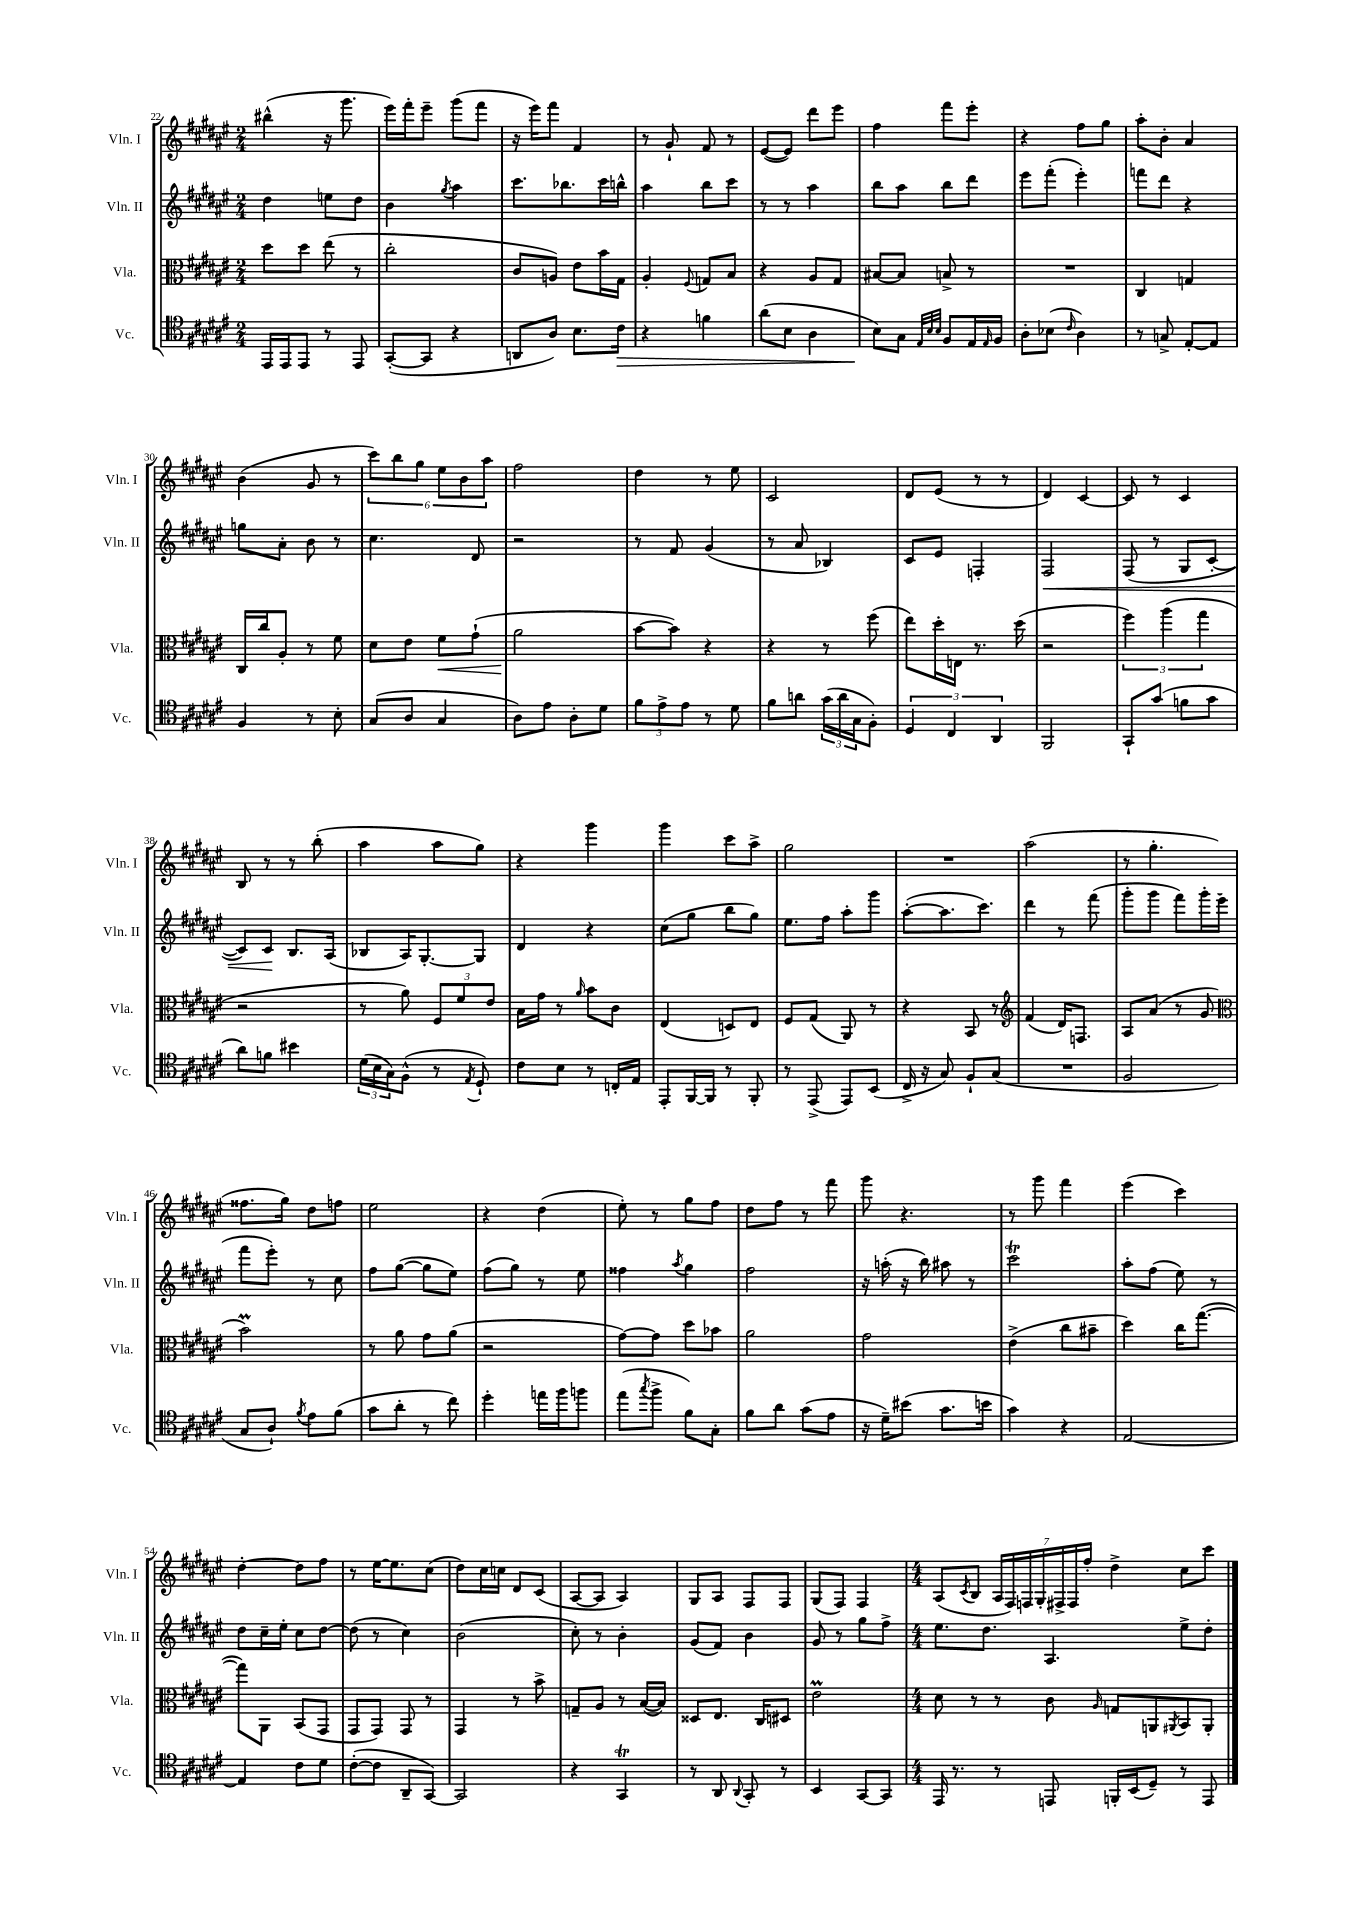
<<
\new StaffGroup <<
\new Staff = "s0" \with { instrumentName = "Vln. I" shortInstrumentName = "Vln. I" } {
    \clef treble \key fis \major \numericTimeSignature \time 2/4
    bis''4-^( r16 gis'''8. |
    eis'''16) fis'''16-. eis'''8-- gis'''8( fis'''8 |
    r16 eis'''16) fis'''8 fis'4 |
    r8 gis'8-! fis'8 r8 |
    eis'8~( eis'8) dis'''8 eis'''8 |
    fis''4 fis'''8 eis'''8-. |
    r4 fis''8 gis''8 |
    ais''8-. b'8-. ais'4 |
    b'4( gis'8 r8 |
    \tuplet 6/4 { cis'''8) b''8 gis''8 eis''8 b'8 ais''8 } |
    fis''2 |
    dis''4 r8 eis''8 |
    cis'2 |
    dis'8 eis'8( r8 r8 |
    dis'4) cis'4~ |
    cis'8 r8 cis'4 |
    b8 r8 r8 b''8-.( |
    ais''4 ais''8 gis''8) |
    r4 gis'''4 |
    gis'''4 cis'''8 ais''8-> |
    gis''2 |
    R2 |
    ais''2( |
    r8 gis''4.-. |
    fisis''8. gis''16) dis''8 f''8 |
    eis''2 |
    r4 dis''4( |
    eis''8-.) r8 gis''8 fis''8 |
    dis''8 fis''8 r8 fis'''8 |
    gis'''8 r4. |
    r8 gis'''8 fis'''4 |
    eis'''4( cis'''4) |
    dis''4~-. dis''8 fis''8 |
    r8 eis''16~ eis''8. cis''8( |
    dis''8) cis''16 c''16 dis'8 cis'8( |
    ais8~ ais8 ais4) |
    gis8 ais8 fis8 fis8 |
    gis8( fis8) fis4 |
    \numericTimeSignature \time 4/4 ais8( \acciaccatura { cis'8 } b8 \tuplet 7/4 { ais16 fis16) f16 gis16-. fis16-> fis16 fis''16-. } dis''4-> cis''8 cis'''8 \bar "|." |
}
\new Staff = "s1" \with { instrumentName = "Vln. II" shortInstrumentName = "Vln. II" } {
    \clef treble \key fis \major \numericTimeSignature \time 2/4
    dis''4 e''8 dis''8 |
    b'4 \acciaccatura { gis''8 } ais''4 |
    cis'''8. bes''8. cis'''16 b''16-^ |
    ais''4 b''8 cis'''8 |
    r8 r8 ais''4 |
    b''8 ais''8 b''8 dis'''8 |
    eis'''8 fis'''8-.( eis'''4-.) |
    f'''8 dis'''8 r4 |
    g''8 ais'8-. b'8 r8 |
    cis''4. dis'8 |
    r2 |
    r8 fis'8 gis'4( |
    r8 ais'8 bes4) |
    cis'8 eis'8 f4-. |
    fis2\< |
    fis8( r8 gis8 cis'8~-. |
    cis'8) cis'8\! b8. ais16( |
    bes8 ais16) gis8.~-. gis8 |
    dis'4 r4 |
    cis''8( gis''8 b''8 gis''8) |
    eis''8. fis''16 ais''8-. gis'''8 |
    ais''8~-.( ais''8. cis'''8.) |
    dis'''4 r8 fis'''8( |
    gis'''8-. gis'''8 fis'''8) gis'''16-. eis'''16( |
    fis'''8 eis'''8-.) r8 cis''8 |
    fis''8 gis''8~( gis''8 eis''8) |
    fis''8( gis''8) r8 eis''8 |
    fisis''4 \acciaccatura { ais''8 } gis''4 |
    fis''2 |
    r16 a''16-.( r16 b''16) ais''8 r8 |
    cis'''2\trill |
    ais''8-. fis''8( eis''8) r8 |
    dis''8 cis''16-- eis''16-. cis''8 dis''8~ |
    dis''8( r8 cis''4) |
    b'2( |
    cis''8-.) r8 b'4-. |
    gis'8( fis'8) b'4 |
    gis'8 r8 gis''8 fis''8-> |
    \numericTimeSignature \time 4/4 eis''8. dis''8. ais4. eis''8-> dis''8-. \bar "|." |
}
\new Staff = "s2" \with { instrumentName = "Vla." shortInstrumentName = "Vla." } {
    \clef alto \key fis \major \numericTimeSignature \time 2/4
    dis''8 dis''8 eis''8( r8 |
    cis''2-. |
    cis'8 a8) eis'8 b'16 gis16 |
    ais4-. \appoggiatura { fis8 } g8 b8 |
    r4 ais8 gis8 |
    bis8~ bis8 b8-> r8 |
    R2 |
    cis4 g4 |
    cis16 cis''16 ais8-. r8 fis'8 |
    dis'8 eis'8 fis'8\< gis'8-!( |
    ais'2\! |
    b'8~ b'8) r4 |
    r4 r8 fis''8( |
    eis''8) dis''16-. e16 r8. dis''16( |
    r2 |
    \tuplet 3/2 { fis''4) ais''4( gis''4 } |
    r2 |
    r8 ais'8) \tuplet 3/2 { fis8 fis'8 eis'8 } |
    b16 gis'16 r8 \grace { ais'16 } b'8 cis'8 |
    eis4( d8) eis8 |
    fis8 gis8( ais,8) r8 |
    r4 b,8 r8 |
    \clef treble fis'4( dis'16) f8. |
    ais8 ais'8( r8 gis'8 |
    \clef alto b'2\prall) |
    r8 ais'8 gis'8 ais'8( |
    r2 |
    gis'8~) gis'8 dis''8 bes'8 |
    ais'2 |
    gis'2 |
    eis'4->( cis''8 bis'8-- |
    dis''4) cis''16 gis''8.~( |
    gis''8) ais,8 b,8( gis,8 |
    gis,8 gis,8) gis,8 r8 |
    gis,4 r8 b'8-> |
    g8-- ais8 r8 b16~( b16) |
    disis8 eis8. cis16 dis8 |
    eis'2\prall |
    \numericTimeSignature \time 4/4 dis'8 r8 r8 cis'8 \grace { ais16 } g8 a,8 \acciaccatura { ais,8 } b,8 ais,8-. \bar "|." |
}
\new Staff = "s3" \with { instrumentName = "Vc." shortInstrumentName = "Vc." } {
    \clef tenor \key fis \major \numericTimeSignature \time 2/4
    eis,16 eis,16 eis,8 r8 eis,8 |
    gis,8~-.( gis,8 r4 |
    a,8 ais8) b8. cis'16\> |
    r4 f'4 |
    ais'8( b8 ais4 |
    b8\!) gis8 \grace { eis32 b32 b32 } fis8 eis16 \grace { eis16 } fis16 |
    ais8-. bes8( \grace { cis'16 } ais4) |
    r8 g8-> eis8~-. eis8 |
    fis4 r8 b8-. |
    gis8( ais8 gis4 |
    ais8) eis'8 ais8-. dis'8 |
    \tuplet 3/2 { fis'8 eis'8-> eis'8 } r8 dis'8 |
    fis'8 a'8 \tuplet 3/2 { gis'16( a'16 gis16 } fis8-.) |
    \tuplet 3/2 { dis4 cis4 ais,4 } |
    fis,2 |
    gis,8-! gis'8( f'8 gis'8 |
    ais'8) f'8 bis'4 |
    \tuplet 3/2 { dis'16( b16 gis16) } fis8-^( r8 \acciaccatura { eis8 } dis8-!) |
    cis'8 b8 r8 c16-. eis16 |
    eis,8-. fis,16~ fis,16 r8 fis,8-. |
    r8 eis,8->( eis,8) b,8( |
    cis16-> r16 gis8) fis8-! gis8( |
    R2 |
    fis2 |
    gis8 ais8-!) \acciaccatura { fis'8 } eis'8 fis'8( |
    gis'8 ais'8-. r8 cis''8) |
    dis''4-. e''16 fis''16 f''8 |
    eis''8( \acciaccatura { gis''8 } fis''8-> fis'8) gis8-. |
    fis'8 ais'8 gis'8( eis'8 |
    r16 dis'16--) bis'8( gis'8. b'16 |
    gis'4) r4 |
    eis2~ |
    eis4 cis'8 dis'8 |
    cis'8~-.( cis'8 ais,8-- gis,8~) |
    gis,2 |
    r4 gis,4\trill |
    r8 ais,8 \appoggiatura { ais,8 } gis,8-. r8 |
    b,4 gis,8~ gis,8 |
    \numericTimeSignature \time 4/4 eis,16 r8. r8 e,8 f,16-. b,16( dis8--) r8 e,8 \bar "|." |
}
>>
>>
\layout { \context { \Score currentBarNumber = #22 } }
